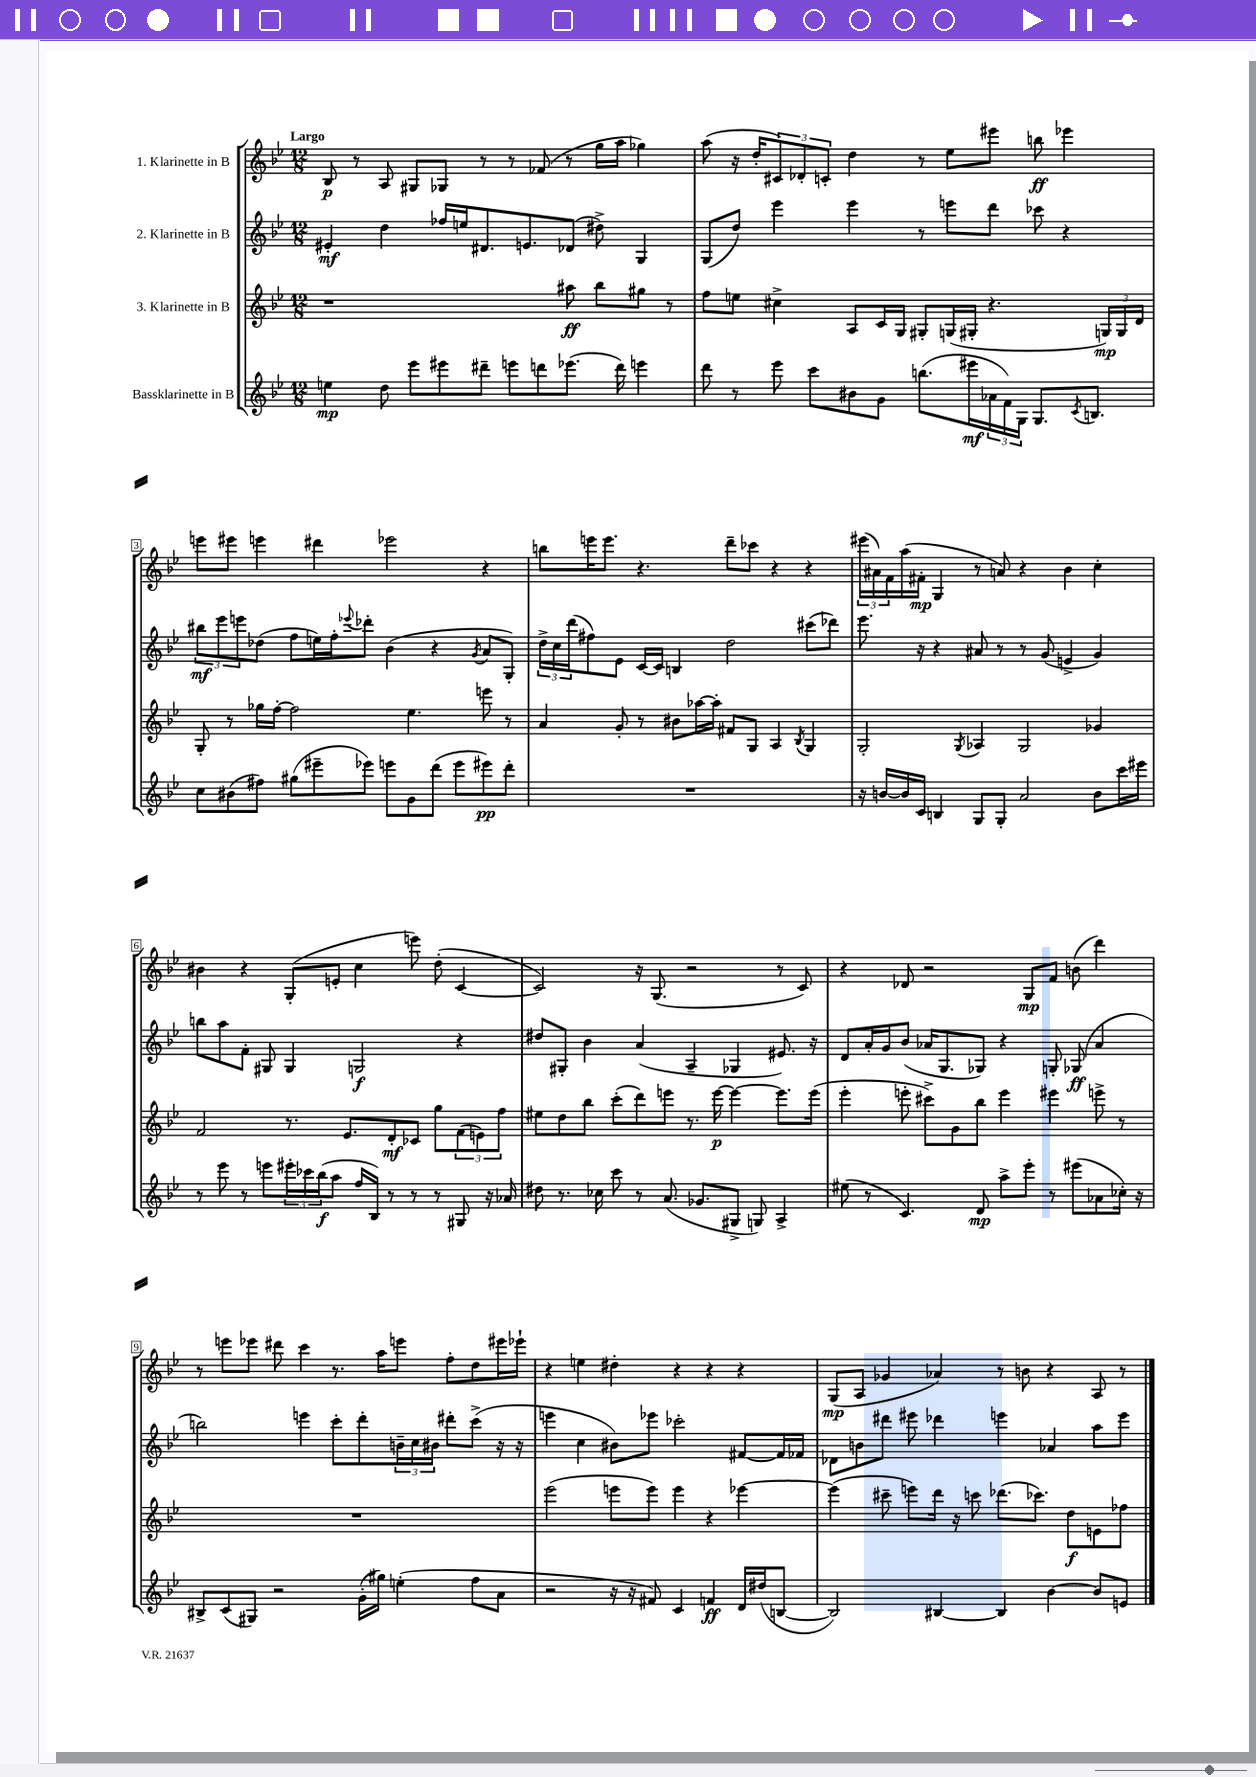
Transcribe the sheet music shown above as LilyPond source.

<<
\new StaffGroup <<
\new Staff = "s0" \with { instrumentName = "1. Klarinette in B" } {
    \clef treble \key bes \major \numericTimeSignature \time 12/8 \tempo "Largo"
    bes8\p r8 a8 gis8 ges8 r8 r8 fes'8( r8 g''16 a''16 ges''4) |
    a''8( r16 d''16-. \tuplet 3/2 { cis'8) des'8-. c'8-. } d''4 r8 ees''8 eis'''8 b''8\ff ees'''4 |
    e'''8 eis'''8 e'''4 dis'''4 ees'''2 r4 |
    b''8 e'''16 e'''8. r4. d'''8-- ces'''8 r4 r4 |
    \tuplet 3/2 { eis'''16( ais'16) f'16 } a''16( fis'16-.\mp g4 r8 a'8) r4 bes'4 c''4-. |
    bis'4 r4 g8-.( e'8-. c''4 e'''8) d''8-.( c'4~ |
    c'2) r16 g8.( r2 r8 c'8) |
    r4 des'8 r2 g8\mp f'8 b'8( d'''4) |
    r8 e'''8 ees'''8 dis'''8 c'''4 r8. a''16 e'''8 f''8-. d''8 eis'''16 ees'''16-! |
    r4 e''4 dis''4-. r4 r4 r4 |
    g8\mp( a8 ges'4 aes'4) r8 b'8 r4 a8 r8 \bar "|." |
}
\new Staff = "s1" \with { instrumentName = "2. Klarinette in B" } {
    \clef treble \key bes \major \numericTimeSignature \time 12/8
    eis'4-.\mf d''4 fes''16 e''16 dis'8. e'8. des'8( dis''8->) g4 |
    g8( d''8) ees'''4 ees'''4 r8 e'''8 d'''8 ces'''8 r4 |
    \tuplet 3/2 { bis''8\mf ees'''8 e'''8 } des''8( f''8 e''16) f''16-. \appoggiatura { ees'''8 } des'''8-. bes'4( r4 \acciaccatura { g'8 } a'8 g8-.) |
    \tuplet 3/2 { d''16-> c''16 d'''16( } fis''8) ees'8 c'16~ c'16 b4 d''2 cis'''8( des'''8) |
    ees'''8. r16 r4 ais'8 r8 r8 g'8( e'4-> g'4) |
    b''8 a''8 f'8-. gis8 gis4 g2\f r4 |
    dis''8 gis8-. bes'4 a'4( a4-- ges4 eis'8.) r16 |
    d'8 a'16-. g'16 bes'8( aes'16 g8. ges8) r4 g8-. ges8\ff( aes'4 |
    b''2) e'''4 c'''8-. d'''8-. \tuplet 3/2 { b'16-- c''16 bis'16 } dis'''8-. c'''8->( r16 r16 |
    e'''4 c''4 bis'8) ees'''8 ces'''2-. fis'8~ fis'16 fes'16 |
    des'8 b'8 dis'''8 eis'''8 des'''4 e'''4 aes'4 a''8 e'''8 \bar "|." |
}
\new Staff = "s2" \with { instrumentName = "3. Klarinette in B" } {
    \clef treble \key bes \major \numericTimeSignature \time 12/8
    r1 ais''8\ff bes''8 gis''8 r8 |
    f''8 e''8 cis''4-> a8 c'16 g16 gis8-. g16( gis16-. r4. \tuplet 3/2 { g16\mp) g16 d'16 } |
    g8-. r8 ges''16 f''16~-. f''2 ees''4. e'''8 r8 |
    a'4 g'8-. r8 bis'8 aes''16~ aes''16-. fis'8 g8 a4 \acciaccatura { bes8 } g4 |
    g2-. \acciaccatura { g8 } aes4 g2 ges'4 |
    f'2 r8. ees'8. d'8-.\mf ces'8 g''8 \tuplet 3/2 { f'8( e'8) f''8 } |
    eis''8 d''8 bes''8 c'''8-.( d'''8) e'''8 r8. e'''16~\p e'''4~ e'''8. e'''16( |
    ees'''4-. e'''8-. cis'''8->) g'8 bes''8 e'''4 eis'''4 e'''8-> r8 |
    R1. |
    ees'''2( e'''8 e'''8) e'''4 r4 ees'''4~ |
    ees'''4( cis'''8-- e'''8) d'''16 r16 c'''8 des'''8.( ces'''8.) d''8\f e'8 fes''8 \bar "|." |
}
\new Staff = "s3" \with { instrumentName = "Bassklarinette in B" } {
    \clef treble \key bes \major \numericTimeSignature \time 12/8
    e''4\mp d''8 ees'''8 eis'''8 dis'''8-- e'''8 d'''8 ees'''8.( d'''16) e'''4 |
    d'''8 r8 ees'''8 c'''8 bis'8 g'8 b''8.( eis'''16\mf \tuplet 3/2 { aes'16 f'16) g16 } g8. \acciaccatura { c'8 } b8. |
    c''8 bis'8( fis''8) gis''8( eis'''8-- ees'''8) e'''8 g'8 d'''8( e'''8 eis'''8\pp) d'''8-. |
    R1. |
    r16 b'16~ b'16 c'16 b4 g8 g8-. a'2 b'8 c'''16 eis'''16 |
    r8 ees'''8 r8 e'''8 \tuplet 3/2 { eis'''16-. ces'''16 bes''16\f( } a''8 f''16 bes16) r8 r8 r8 gis8 r16 aes'16 |
    dis''8 r8. ces''16 c'''8 r8 a'8.( ges'8. gis8-> g8) a4-> |
    eis''8( r8 c'4.) d'8\mp a''8-> ees'''8-. r8 eis'''8( aes'8 ces''16-.) r16 |
    bis8-> c'8( gis8) r2 g'16-.( gis''16) e''4-.( f''8 a'8 |
    r2 r16 r16 fis'8) c'4 f'4\ff d'16 dis''16( b8~ |
    b2) bis4~ bis4 bes'4~ bes'8 e'8 \bar "|." |
}
>>
>>
\layout { \context { \Score \override BarNumber.stencil = #(make-stencil-boxer 0.1 0.3 ly:text-interface::print) } }
